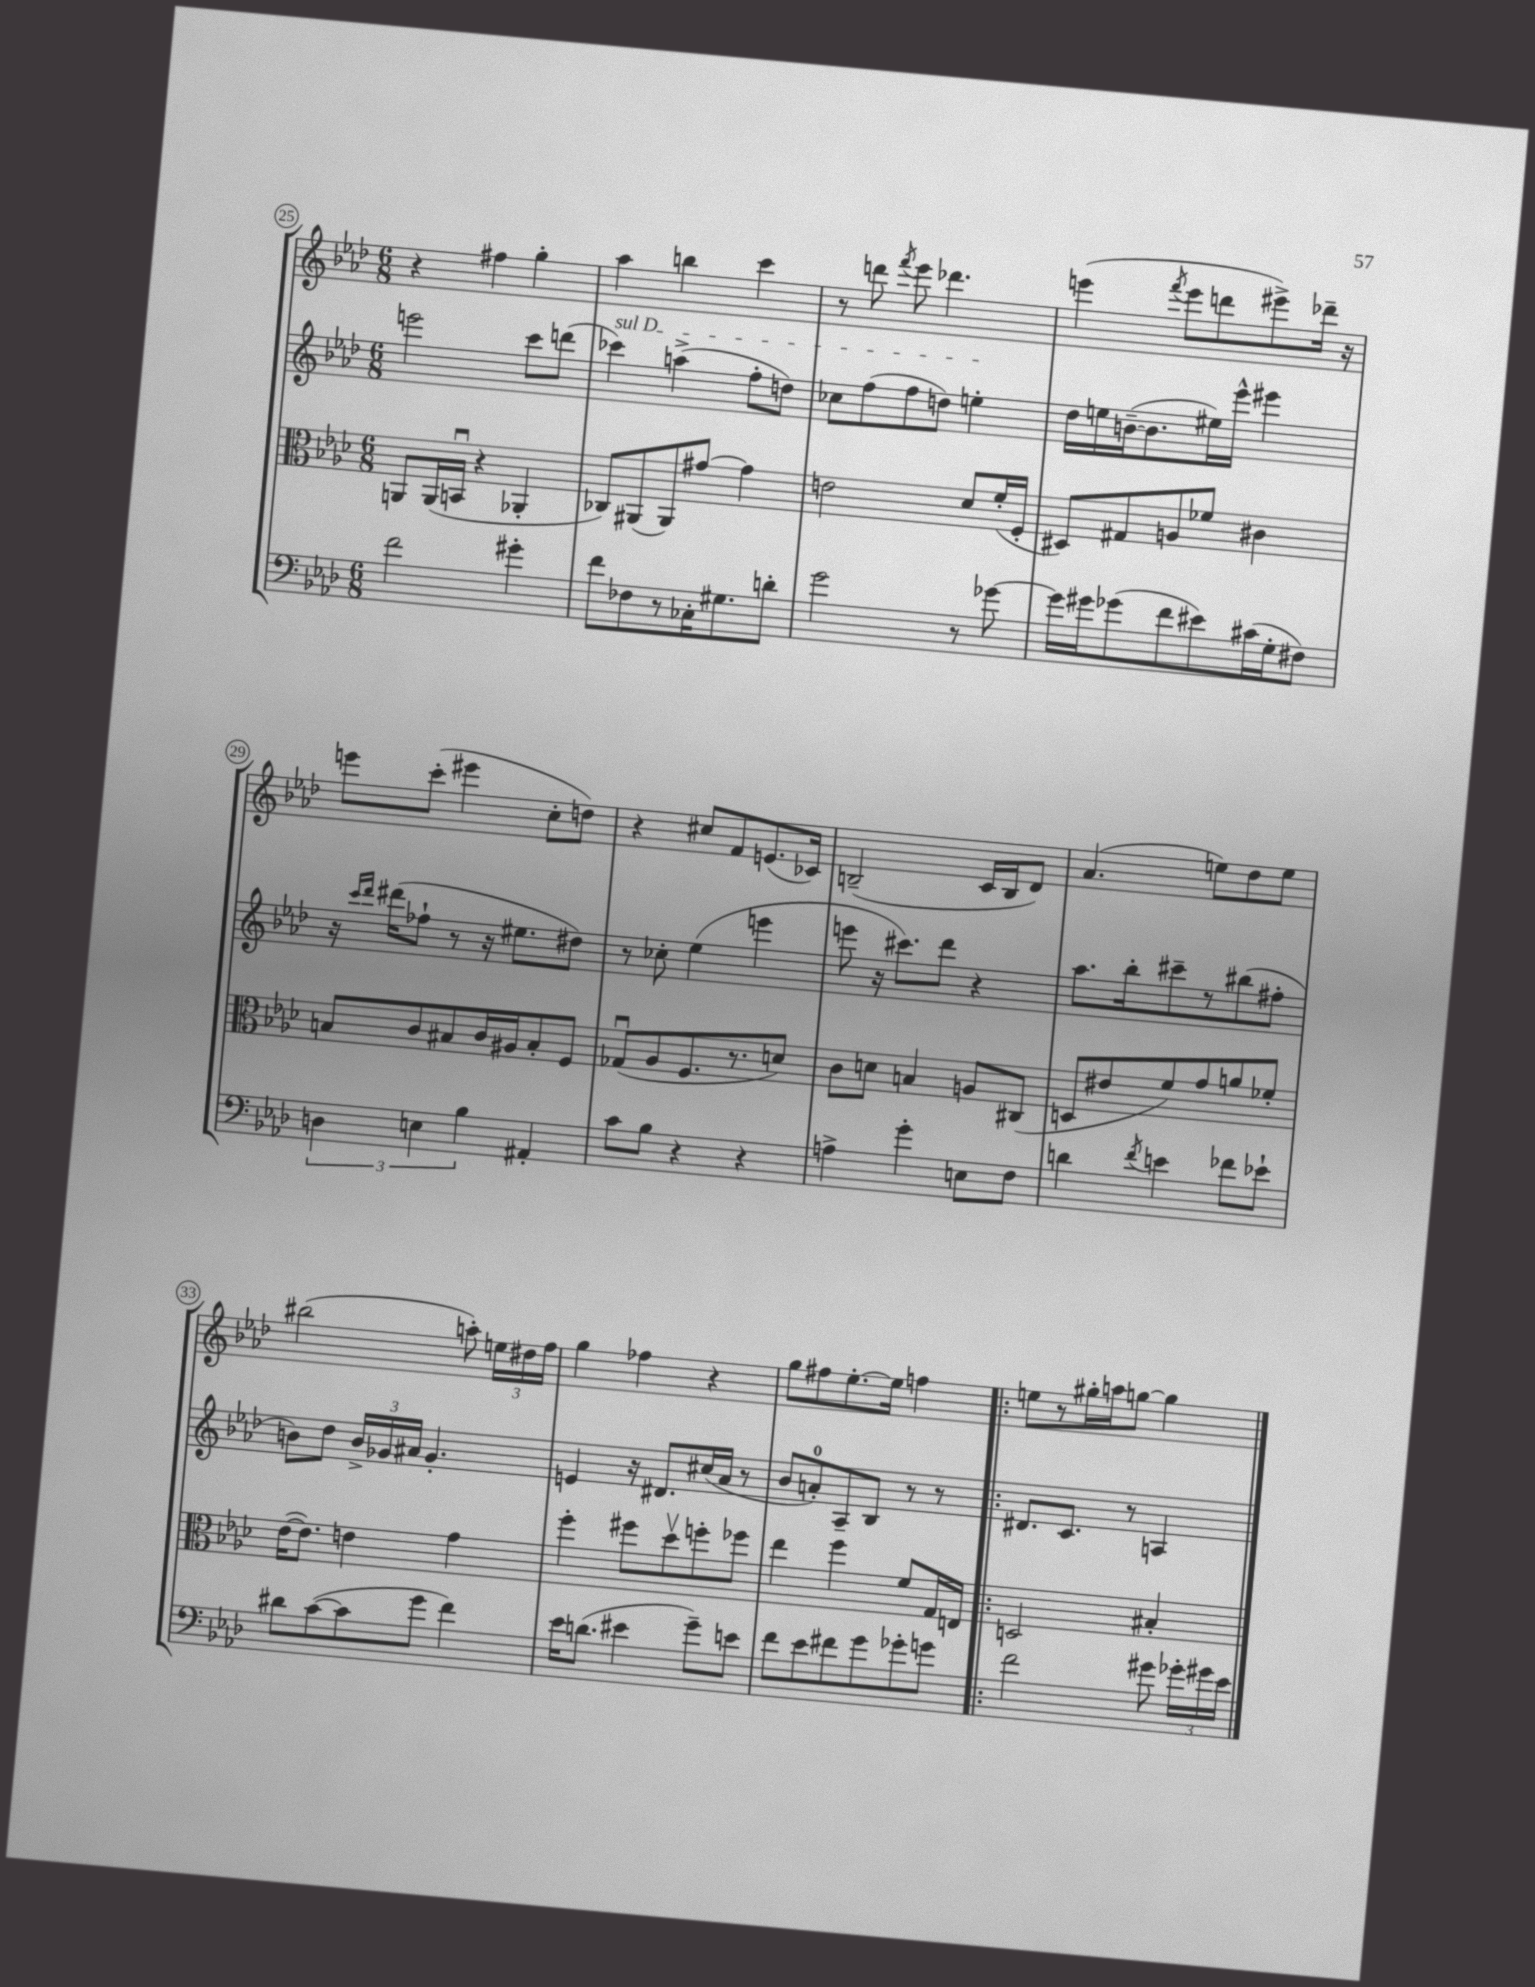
<<
\new StaffGroup <<
\new Staff = "s0" {
    \clef treble \key aes \major \numericTimeSignature \time 6/8
    \autoBeamOff r4 fis''4 g''4-. |
    aes''4 b''4 c'''4 |
    r8 d'''8 \acciaccatura { f'''8 } ees'''8 des'''4. |
    e'''4( \acciaccatura { f'''8 } e'''8[ d'''8 eis'''8->) des'''16]-- r16 |
    e'''8[ c'''8]-.( eis'''4 c''8[-. d''8]) |
    r4 cis''8[ f'8 e'8.( ces'16]) |
    b2--( c'16[ b16 des'8]) |
    aes'4.( e''8[) des''8 e''8] |
    bis''2( a''8-.) \tuplet 3/2 { e''16[ dis''16 f''16] } |
    g''4 fes''4 r4 |
    g''8[ fis''8 ees''8.~-. ees''16] f''4 |
    \bar ".|:" e''8[ r8 gis''16-. a''16 g''8]~ g''4 \bar "|." |
}
\new Staff = "s1" {
    \clef treble \key aes \major \numericTimeSignature \time 6/8
    \autoBeamOff e'''2 c'''8[ d'''8]( |
    \once \override TextSpanner.bound-details.left.text = \markup { \italic "sul D" } ces'''4\startTextSpan) a''4->( f''8[-. d''8]) |
    ces''8[ f''8( f''8 d''8]) e''4-.\stopTextSpan |
    des''16[ e''16 b'16~--( b'8. eis''16) ees'''16]-^ eis'''4 |
    r16 \grace { c'''16[ des'''16] } dis'''16[( fes''8]-! r8 r16 eis''8.[ dis''8]) |
    r8 ces''8-. ees''4( e'''4 |
    e'''8 r16 cis'''8.[) des'''8] r4 |
    aes''8.[ bes''16-. cis'''8-- r8 bis''8( fis''8]-. |
    b'8[) des''8] \tuplet 3/2 { b'16[-> ges'16 ais'16] } ges'4.-. |
    e'4 r16 dis'8.[ cis''16( aes'16] r8 |
    bes'8[ a'8-0-.) aes8-- bes8] r8 r8 |
    \bar ".|:" dis'8.[ c'8.] r8 a4 \bar "|." |
}
\new Staff = "s2" {
    \clef alto \key aes \major \numericTimeSignature \time 6/8
    \autoBeamOff a,8[ a,16( b,16]\downbow r4 aes,4-. |
    ces8[) ais,8( ais,8) gis'8]~ gis'4 |
    e'2 des'8[ f'16-.( f16]-. |
    dis8[) gis8 a8 fes'8] cis'4 |
    b8[ c'8 bis8 c'16 ais16 bis8-. f8] |
    ges8[\downbow( aes8 f8. r8. d'8]) |
    c'8[ d'8] b4 a8[ cis8]( |
    d8[ eis'8 f'8) g'8 a'8 fes'8]-. |
    ees'16[~( ees'8.]) e'4 g'4 |
    f''4-. fis''8[ des''8\upbow f''8-. fes''8] |
    ees''4 f''4 f'8[ g16 e16] |
    \bar ".|:" d2 bis4-. \bar "|." |
}
\new Staff = "s3" {
    \clef bass \key aes \major \numericTimeSignature \time 6/8
    \autoBeamOff f'2 gis'4-. |
    f'8[ fes8 r8 ces16-. gis8. d'8]-. |
    g'2 r8 ges'8~ |
    ges'16[ gis'16 ges'8( f'8 eis'8) cis'16( g16-. fis8]) |
    \tuplet 3/2 { d4 e4 bes4 } ais,4-. |
    c'8[ bes8] r4 r4 |
    a4-> g'4-. e8[ f8] |
    d'4 \acciaccatura { f'8 } e'4 fes'8[ ees'8]-! |
    dis'8[ c'8~( c'8 g'8] f'4) |
    ees'16[ d'8.]( eis'4 g'8[--) e'8] |
    f'8[ ees'8 fis'8 g'8 ges'8-. g'8] |
    \bar ".|:" f'2 gis'8 \tuplet 3/2 { ges'16[-. gis'16 ees'16] } \bar "|." |
}
>>
>>
\layout { \context { \Score currentBarNumber = #25 \override BarNumber.stencil = #(make-stencil-circler 0.1 0.3 ly:text-interface::print) } }
